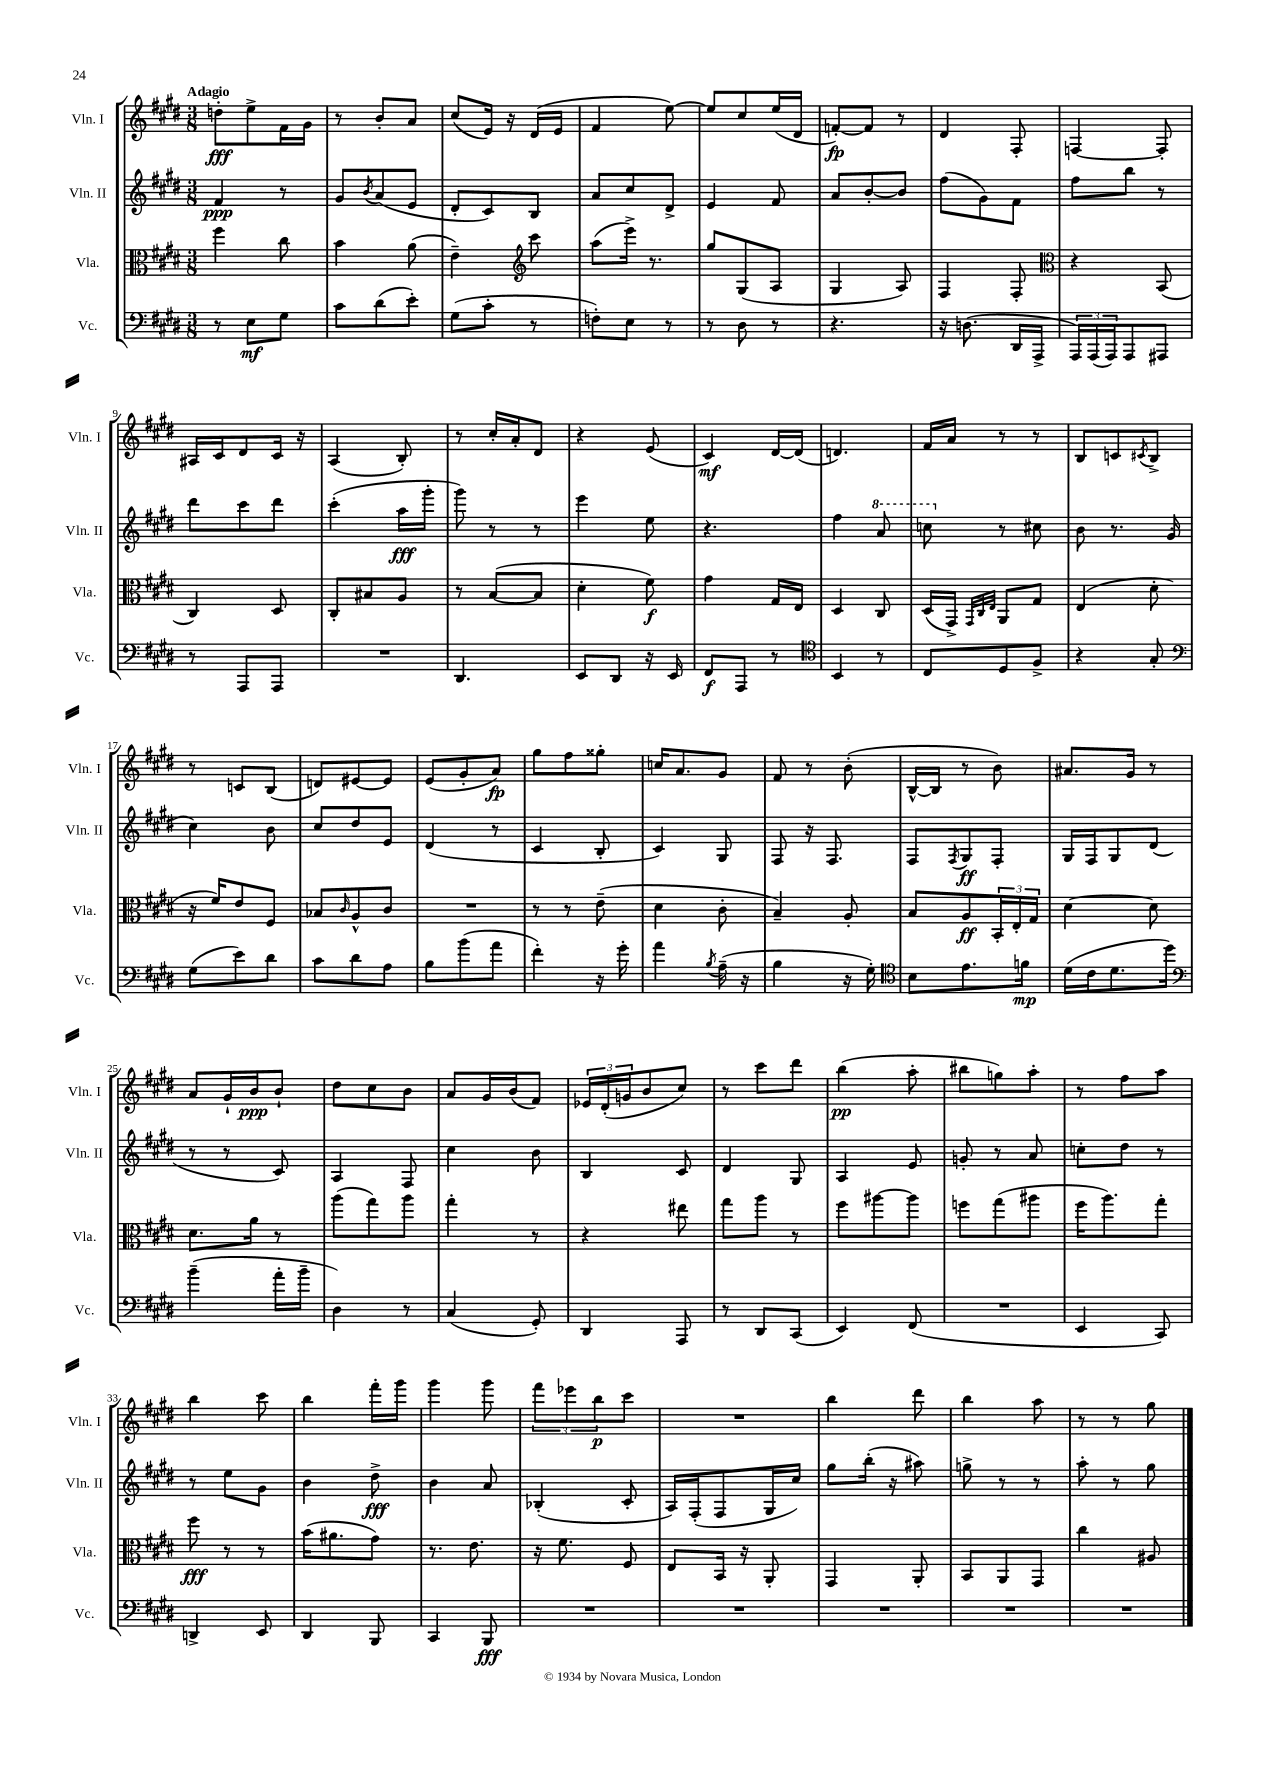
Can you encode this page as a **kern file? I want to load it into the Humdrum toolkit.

**kern	**kern	**kern	**kern
*staff4	*staff3	*staff2	*staff1
*clefF4	*clefC3	*clefG2	*clefG2
*k[f#c#g#d#]	*k[f#c#g#d#]	*k[f#c#g#d#]	*k[f#c#g#d#]
*M3/8	*M3/8	*M3/8	*M3/8
8r	4ff#	4f#	8dd'
8E	.	.	8ee^
8G#	8cc#	8r	16f#
.	.	.	16g#
=	=	=	=
8c#	4b	8g#	8r
.	.	8qb	.
(8d#	.	(8a	8b'
8e')	(8a	8e	8a
=	=	=	=
(8G#	4e~)	8d#'	(8cc#
8c#'	.	8c#)	16e)
.	.	.	16r
*	*clefG2	*	*
8r	8ccc#	8B	(16d#
.	.	.	16e
=	=	=	=
8F')	(8aa	8a	4f#
8E	16eee^)	8cc#	.
.	8.r	.	.
8r	.	8d#^	[8ee)
=	=	=	=
8r	8gg#	4e	8ee]
8D#	(8G#	.	8cc#
8r	8A	8f#	(16ee
.	.	.	16d#
=	=	=	=
4.r	4G#	8a	[8f')
.	.	[8b'	8f]
.	8A)	8b]	8r
=	=	=	=
16r	4F#	(8ff#	4d#
(8.D	.	.	.
.	.	8g#)	.
16DD#	8F#'	8f#	8F#'
16AAA^	.	.	.
=	=	=	=
*	*clefC3	*	*
24AAA)	4r	8ff#	[4F
(24AAA	.	.	.
24AAA)	.	.	.
8AAA	.	8bb	.
8AAA#	(8BB	8r	8F']
=	=	=	=
8r	4C#)	8ddd#	16A#
.	.	.	16c#
8AAA	.	8ccc#	8d#
8AAA	8D#	8ddd#	16c#
.	.	.	16r
=	=	=	=
4.r	8C#'	(4ccc#'	(4A
.	8B#	.	.
.	8A	16aa	8B')
.	.	16ggg#'	.
=	=	=	=
4.DD#	8r	8ggg#)	8r
.	([8B	8r	16cc#'
.	.	.	16a'
.	8B]	8r	8d#
=	=	=	=
8EE	4d#'	4eee	4r
8DD#	.	.	.
16r	8f#)	8ee	(8e
16EE	.	.	.
=	=	=	=
8FF#	4g#	4.r	4c#)
8AAA	.	.	.
8r	16G#	.	[16d#
.	16E	.	(16d#]
=	=	=	=
*clefC4	*	*	*
4BB	4D#	4ff#	4.d)
8r	8C#	8aa	.
=	=	=	=
8C#	(16D#	8ccc	16f#
.	16GG#^)	.	16a
.	32qqGG#	.	.
.	32qqC#	.	.
.	32qqE	.	.
8D#	8AA	8r	8r
8F#^	8G#	8cc#	8r
=	=	=	=
4r	(4E	8b	8B
.	.	8.r	8c
.	.	.	8qc#
8G#'	8d#'	.	8B^
.	.	(16g#	.
=	=	=	=
*clefF4	*	*	*
(8G#	16r	4cc#)	8r
.	16f#)	.	.
8e)	8e	.	8c
8d#	8F#	8b	(8B
=	=	=	=
8c#	8B-	8cc#	8d)
.	16qqc#	.	.
8d#	8A^^	8dd#	[8e#
8A	8c#	8e	8e#]
=	=	=	=
8B	4.r	(4d#	(8e
(8b	.	.	8g#'
8a	.	8r	8a)
=	=	=	=
4f#')	8r	4c#	8gg#
.	8r	.	8ff#
16r	(8e~	8B'	8gg##'
16g#'	.	.	.
=	=	=	=
4a	4d#	4c#)	16cc
.	.	.	8.a
8qB	.	.	.
(16A~	8c#'	8G#	8g#
16r	.	.	.
=	=	=	=
4B	4B~)	8F#	8f#
.	.	16r	8r
.	.	8.F#	.
16r	8A'	.	(8b'
16G#')	.	.	.
=	=	=	=
*clefC4	*	*	*
8B	8B	8F#	[16B^^
.	.	.	16B]
.	.	8qF#	.
8.e	8A	8G#	8r
.	24BB'	8F#'	8b)
.	24E'	.	.
16f	.	.	.
.	24G#	.	.
=	=	=	=
(16d#	[4d#	16G#	8.a#
16c#	.	16F#	.
8.d#	.	8G#	.
.	.	.	16g#
.	8d#]	(8d#	8r
16dd#)	.	.	.
=	=	=	=
*clefF4	*	*	*
(4b~	8.d#	8r	8a
.	.	8r	16g#`
.	16a	.	16b
16a'	8r	8c#)	8b`
16b~	.	.	.
=	=	=	=
4D#)	(8aa	4A	8dd#
.	8gg#)	.	8cc#
8r	8aa	8F#	8b
=	=	=	=
(4C#	4gg#'	4cc#	8a
.	.	.	16g#
.	.	.	(16b
8GG#')	8r	8b	8f#)
=	=	=	=
4DD#	4r	4B	24e-
.	.	.	(24d#'
.	.	.	24g
.	.	.	8b
8AAA	8ee#	8c#	8cc#)
=	=	=	=
8r	8gg#	4d#	8r
8DD#	8aa	.	8ccc#
(8CC#	8r	8G#	8ddd#
=	=	=	=
4EE)	8ff#	4A	(4bb
.	[8aa#	.	.
(8FF#	8aa#]	8e	8aa'
=	=	=	=
4.r	8ff	8g'	8bb#
.	(8gg#	8r	8gg)
.	8aa#	8a	8aa'
=	=	=	=
4EE	16ff#	8cc'	8r
.	8.aa)	.	.
.	.	8dd#	8ff#
8CC#)	8gg#'	8r	8aa
=	=	=	=
4DD^	8ff#	8r	4bb
.	8r	8ee	.
8EE	8r	8g#	8ccc#
=	=	=	=
4DD#	(16b	4b	4bb
.	8.a#	.	.
8BBB	8g#)	8dd#^	16fff#'
.	.	.	16ggg#
=	=	=	=
4CC#	8.r	4b	4ggg#
.	8.e	.	.
8BBB	.	8a	8ggg#
=	=	=	=
4.r	16r	(4B-'	12fff#
.	8.f#	.	.
.	.	.	12eee-
.	.	.	12bb
.	8F#	8c#'	8ccc#
=	=	=	=
4.r	8E	16A)	4.r
.	.	(16F#'	.
.	16BB	8F#	.
.	16r	.	.
.	8AA'	16G#	.
.	.	16cc#)	.
=	=	=	=
4.r	4GG#	8gg#	4bb
.	.	(16bb'	.
.	.	16r	.
.	8AA'	8aa#)	8ddd#
=	=	=	=
4.r	8BB	8gg^	4bb
.	8AA	8r	.
.	8GG#	8r	8aa
=	=	=	=
4.r	4cc#	8aa'	8r
.	.	8r	8r
.	8A#	8gg#	8gg#
==	==	==	==
*-	*-	*-	*-
